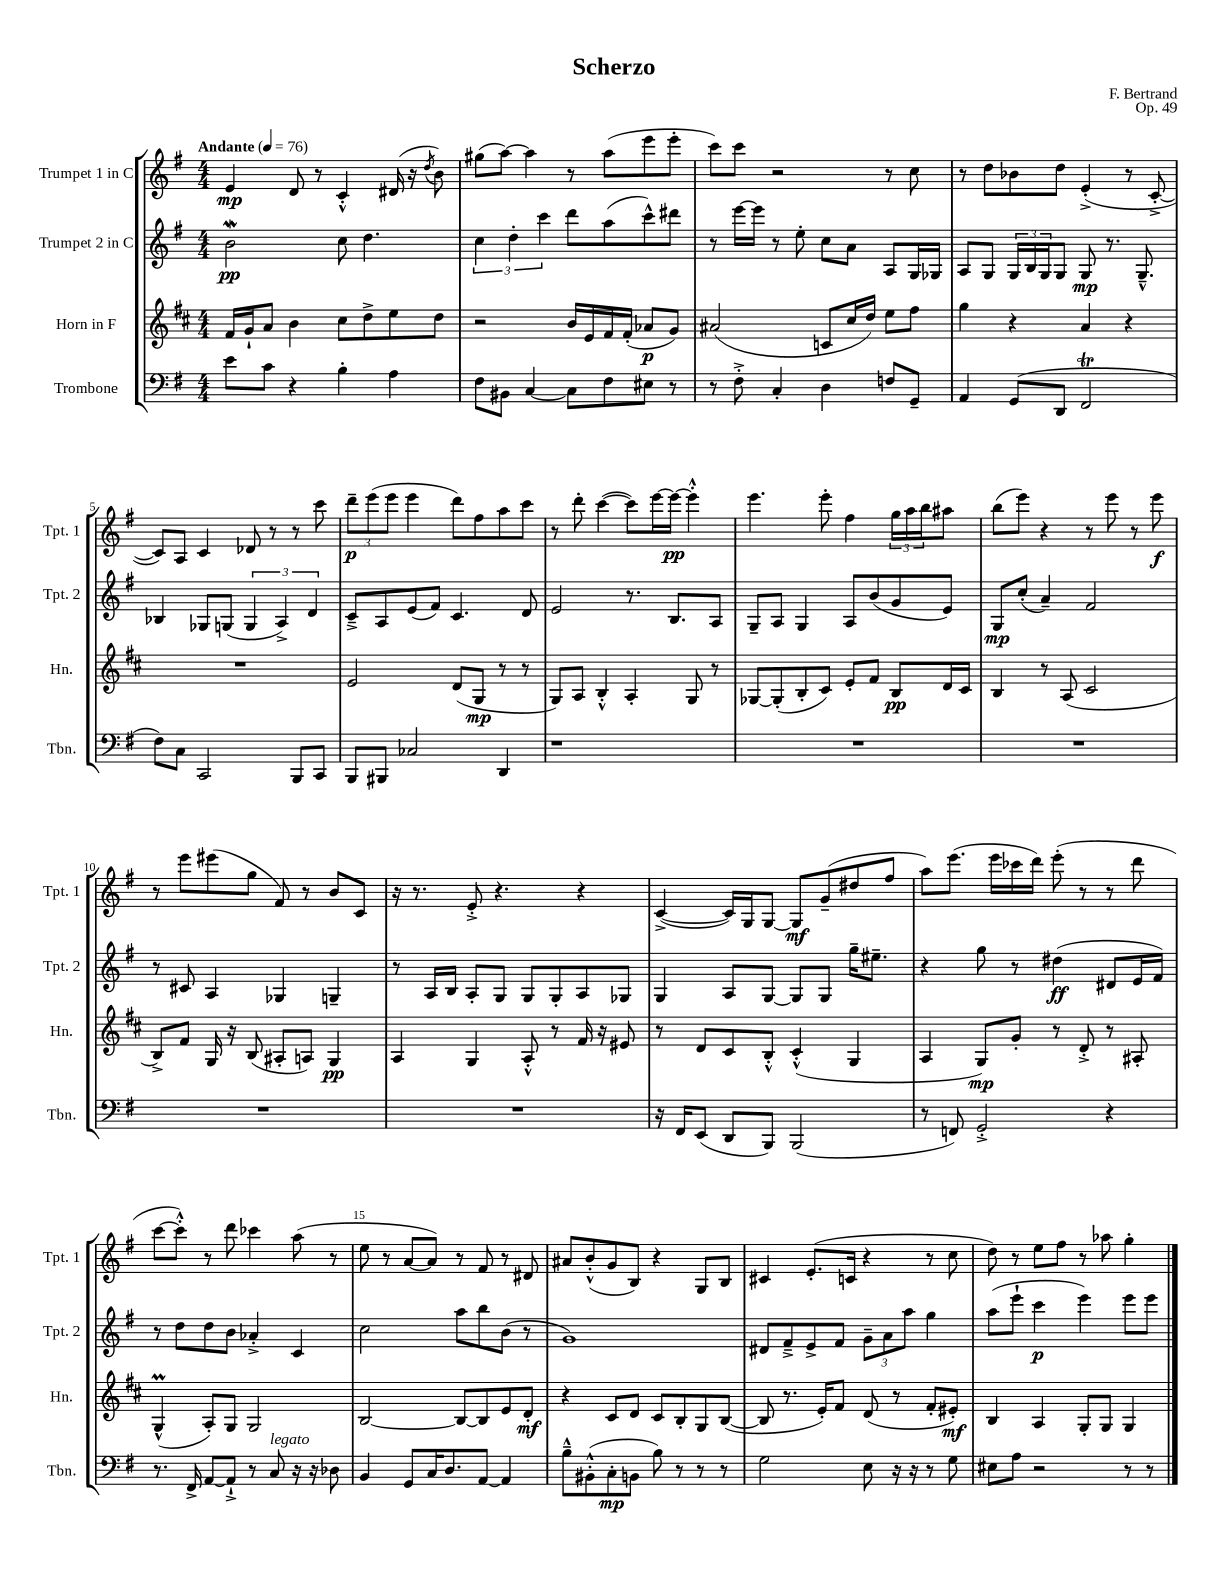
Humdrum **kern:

**kern	**kern	**kern	**kern
*staff4	*staff3	*staff2	*staff1
*clefF4	*clefG2	*clefG2	*clefG2
*k[f#]	*k[f#c#]	*k[f#]	*k[f#]
*M4/4	*M4/4	*M4/4	*M4/4
*MM76	*MM76	*MM76	*MM76
8e	16f#	2b	4e
.	16g`	.	.
8c	8a	.	.
4r	4b	.	8d
.	.	.	8r
4B'	8cc#	8cc	4c'^^
.	8dd^	4.dd	.
4A	8ee	.	(16d#
.	.	.	16r
.	.	.	8qdd
.	8dd	.	8b)
=	=	=	=
8F#	2r	6cc	(8gg#
8BB#	.	.	[8aa)
.	.	6dd'	.
[4C	.	.	4aa]
.	.	6ccc	.
8C]	16b	8ddd	8r
.	16e	.	.
8F#	16f#	(8aa	(8aa
.	(16f#'	.	.
8E#	8a-	8ccc^^)	8eee
8r	8g)	8ddd#	8eee'
=	=	=	=
8r	(2a#	8r	8ccc)
8F#'^	.	[16eee	8ccc
.	.	16eee]	.
4C'	.	8r	2r
.	.	8ee'	.
4D	8c	8cc	.
.	16cc#	8a	.
.	16dd)	.	.
8F	8ee	8A	8r
8GG~	8ff#	16G	8cc
.	.	16G-	.
=	=	=	=
4AA	4gg	8A	8r
.	.	8G	8dd
(8GG	4r	24G	8b-
.	.	24B	.
.	.	24G	.
8DD	.	8G	8dd
2FF#	4a	8G	(4e'^
.	.	8.r	.
.	4r	.	8r
.	.	8.G~^^	.
.	.	.	[8c'^
=	=	=	=
8F#)	1r	4B-	8c])
8C	.	.	8A
2CC	.	8G-	4c
.	.	(8G	.
.	.	6G	8d-
.	.	.	8r
.	.	6A^)	.
8BBB	.	.	8r
.	.	6d	.
8CC	.	.	8ccc
=	=	=	=
8BBB	2e	8c~^	12ddd~
.	.	.	(12eee
8BBB#	.	8A	.
.	.	.	12eee
2C-	.	(8e	4eee
.	.	8f#)	.
.	(8d	4.c	8ddd)
.	8G	.	8ff#
4DD	8r	.	8aa
.	8r	8d	8ccc
=	=	=	=
1r	8G)	2e	8r
.	8A	.	8ddd'
.	4B'^^	.	([4ccc
.	4A'	8.r	8ccc])
.	.	.	[16eee
.	.	8.B	16eee_
.	8G	.	4eee'^^]
.	8r	8A	.
=	=	=	=
1r	[8G-	8G~	4.eee
.	(8G-']	8A	.
.	8B'	4G	.
.	8c#)	.	8eee'
.	8e'	8A	4ff#
.	8f#	(8b	.
.	8B	8g	24gg
.	.	.	24aa
.	.	.	24bb
.	16d	8e)	8aa#
.	16c#	.	.
=	=	=	=
1r	4B	8G	(8bb
.	.	(8cc'	8eee)
.	8r	4a~)	4r
.	(8A	.	.
.	2c#	2f#	8r
.	.	.	8eee
.	.	.	8r
.	.	.	8eee
=	=	=	=
1r	8B^)	8r	8r
.	8f#	8c#	8eee
.	16G	4A	(8eee#
.	16r	.	.
.	(8B	.	8gg
.	8A#'	4G-	8f#)
.	8A)	.	8r
.	4G	4G~	8b
.	.	.	8c
=	=	=	=
1r	4A	8r	16r
.	.	.	8.r
.	.	16A	.
.	.	16B	.
.	4G	8A'	8e'^
.	.	8G	4.r
.	8A'^^	8G	.
.	8r	8G'	.
.	16f#	8A	4r
.	16r	.	.
.	8e#	8G-	.
=	=	=	=
16r	8r	4G	([4c^
16FF#	.	.	.
(8EE	8d	.	.
8DD	8c#	8A	16c])
.	.	.	16G
8BBB)	8B'^^	[8G	[8G
(2BBB	(4c#'^^	8G]	8G]
.	.	8G	(8g~
.	4G	16gg~	8dd#
.	.	8.ee#~	.
.	.	.	8ff#
=	=	=	=
8r	4A	4r	8aa)
8FF)	.	.	(8.eee
2GG'^	8G)	8gg	.
.	.	.	16eee
.	8g'	8r	16ccc-
.	.	.	16ddd)
.	8r	(4dd#	(8eee'
.	8d'^	.	8r
4r	8r	8d#	8r
.	8A#'	16e	8ddd
.	.	16f#)	.
=	=	=	=
8.r	(4G^^	8r	[8ccc
.	.	8dd	8ccc'^^])
16FF#^	.	.	.
[8AA	8A')	8dd	8r
8AA`^]	8G	8b	8ddd
8r	2G	4a-'^	4ccc-
8C	.	.	.
16r	.	4c	(8aa
16r	.	.	.
8D-	.	.	8r
=	=	=	=
4BB	[2B	2cc	8ee
.	.	.	8r
8GG	.	.	[8a
16C	.	.	8a])
8.D	.	.	.
.	8B_	8aa	8r
[8AA	8B]	8bb	8f#
4AA]	8e	(8b	8r
.	8d'	8r	8d#
=	=	=	=
8B~^^	4r	1g)	8a#
(8BB#'^^	.	.	(8b'^^
8C'	8c#	.	8g
8BB	8d	.	8B)
8B)	8c#	.	4r
8r	8B'	.	.
8r	8G	.	8G
8r	([8B	.	8B
=	=	=	=
2G	8B]	8d#	4c#
.	8.r	8f#~^	.
.	.	8e^	(8.e'
.	16e')	.	.
.	8f#	8f#	.
.	.	.	16c
8E	(8d	12g~	4r
.	.	12a	.
16r	8r	.	.
.	.	12aa	.
16r	.	.	.
8r	8f#'	4gg	8r
8G	8e#')	.	8cc
=	=	=	=
8E#	4B	(8aa	8dd)
8A	.	8eee`	8r
2r	4A	4ccc	8ee
.	.	.	8ff#
.	8G'	4eee)	8r
.	8G	.	8aa-
8r	4G	8eee	4gg'
8r	.	8eee	.
==	==	==	==
*-	*-	*-	*-
